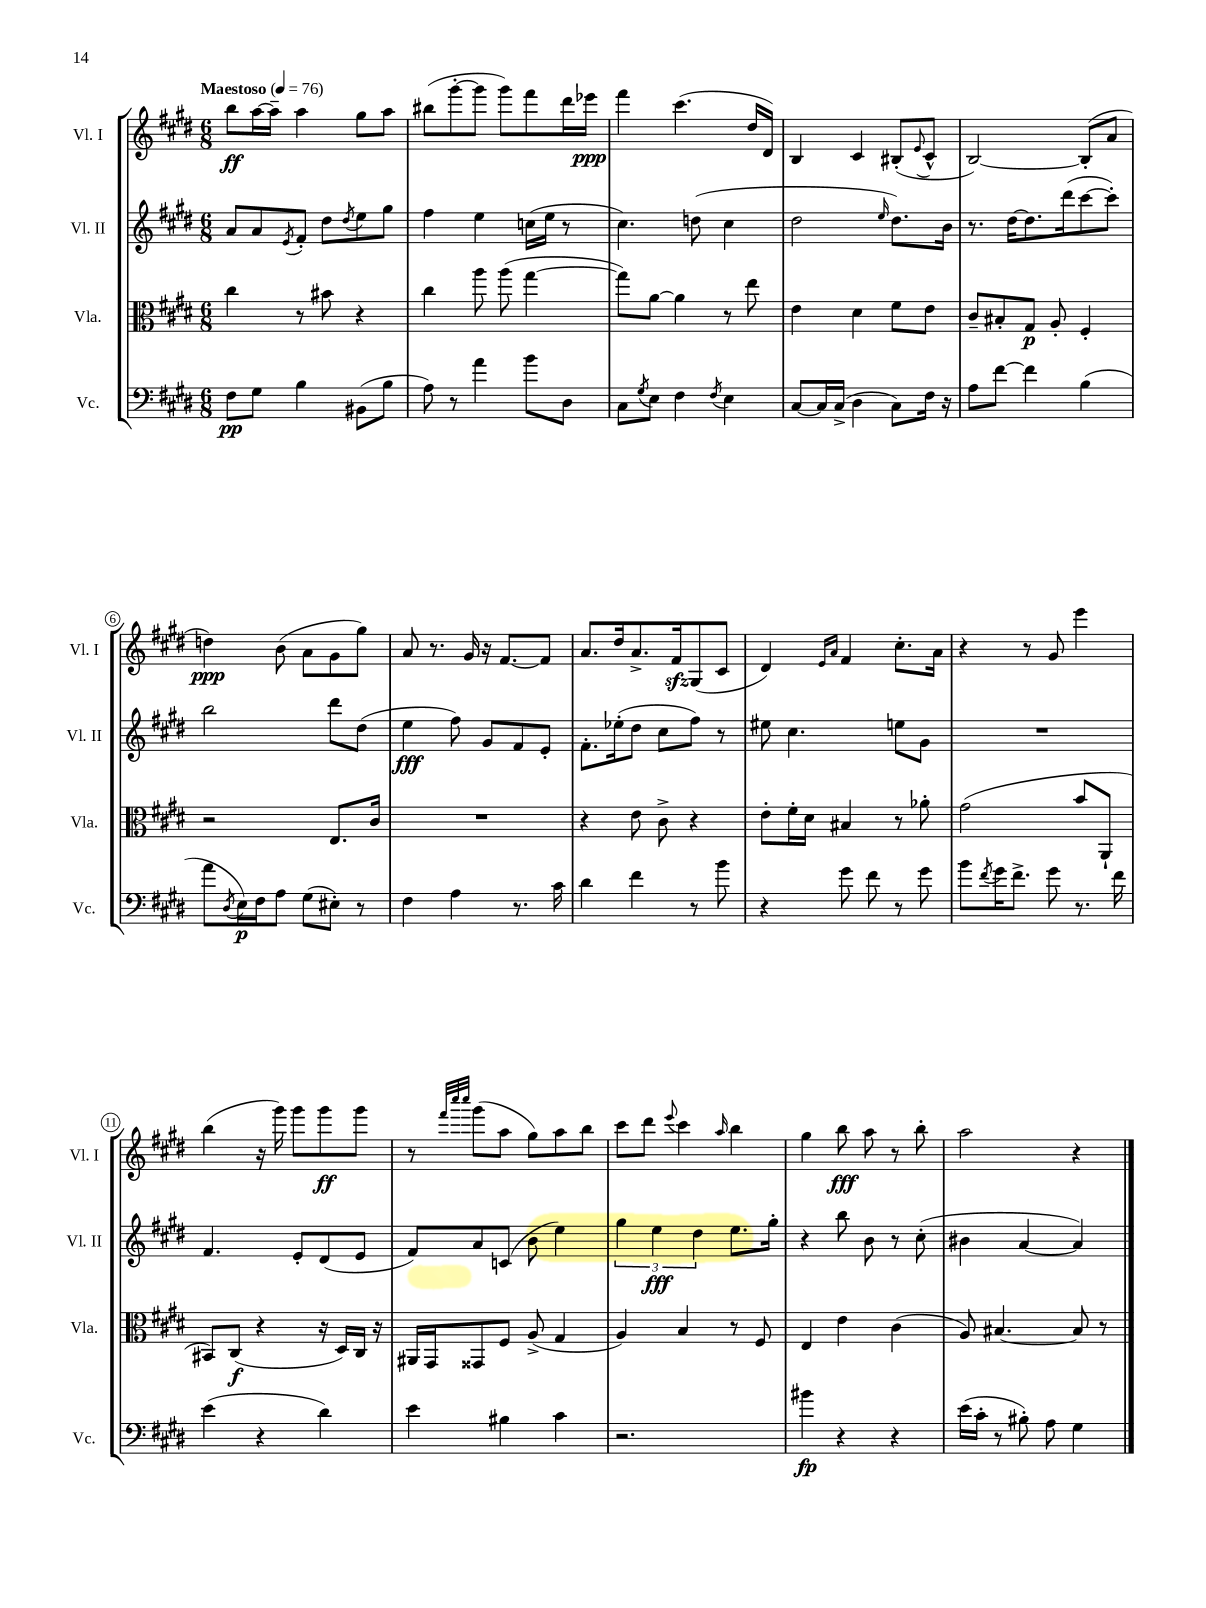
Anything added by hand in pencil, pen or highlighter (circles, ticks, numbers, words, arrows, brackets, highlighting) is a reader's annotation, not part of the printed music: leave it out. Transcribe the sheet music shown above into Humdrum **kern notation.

**kern	**dynam	**kern	**dynam	**kern	**dynam	**kern	**dynam
*part4	*part4	*part3	*part3	*part2	*part2	*part1	*part1
*staff4	*staff4	*staff3	*staff3	*staff2	*staff2	*staff1	*staff1
*I"Vc.	*	*I"Vla.	*	*I"Vl. II	*	*I"Vl. I	*
*I'Vc.	*	*I'Vla.	*	*I'Vl. II	*	*I'Vl. I	*
*clefF4	*	*clefC3	*	*clefG2	*	*clefG2	*
*k[f#c#g#d#]	*	*k[f#c#g#d#]	*	*k[f#c#g#d#]	*	*k[f#c#g#d#]	*
*M6/8	*	*M6/8	*	*M6/8	*	*M6/8	*
*MM76	*	*MM76	*	*MM76	*	*MM76	*
=1	=1	=1	=1	=1	=1	=1	=1
!	!	!	!	!	!	!LO:TX:a:B:t=Maestoso	!
8F#\L	pp	4cc#\	.	8a/L	.	8bb\L	ff
8G#\J	.	.	.	8a/	.	[16aa\L	.
.	.	.	.	.	.	16aa~\JJ]	.
.	.	.	.	8qe/	.	.	.
4B\	.	8r	.	8f#'/J	.	4aa\	.
.	.	8b#X\	.	8dd#\L	.	.	.
.	.	.	.	8qdd#/	.	.	.
(8BB#X\L	.	4r	.	8ee\	.	8gg#\L	.
8B\J	.	.	.	8gg#\J	.	8aa\J	.
=2	=2	=2	=2	=2	=2	=2	=2
8A\)	.	4cc#\	.	4ff#\	.	(8bb#X\L	.
8r	.	.	.	.	.	[8ggg#'\	.
4a\	.	8aa\	.	4ee\	.	8ggg#\J]	.
.	.	(8aa\	.	.	.	8ggg#\L)	.
8b\L	.	[4gg#\	.	(16ccn\LL	.	8fff#\	.
.	.	.	.	16ee\JJ	.	.	.
8D#\J	.	.	.	8r	.	16ddd#\L	.
.	.	.	.	.	.	16eee-X\JJ	ppp
=3	=3	=3	=3	=3	=3	=3	=3
8C#\L	.	8gg#\L])	.	4.cc#\)	.	4fff#\	.
8qG#/	.	.	.	.	.	.	.
8E\J	.	[8a\J	.	.	.	.	.
4F#\	.	4a\]	.	.	.	(4.ccc#\	.
.	.	.	.	(8ddn\	.	.	.
8qF#/	.	.	.	.	.	.	.
4E\	.	8r	.	4cc#\	.	.	.
.	.	8ee\	.	.	.	16dd#/LL	.
.	.	.	.	.	.	16d#/JJ)	.
=4	=4	=4	=4	=4	=4	=4	=4
[8C#/L	.	4e\	.	2dd#\	.	4B/	.
16C#/L]	.	.	.	.	.	.	.
(16C#^/JJ	.	.	.	.	.	.	.
4D#\	.	4d#\	.	.	.	4c#/	.
.	.	.	.	16qqee/	.	.	.
8C#\L)	.	8f#\L	.	8.dd#\L)	.	(8B#X'/L	.
.	.	.	.	.	.	8qqe/	.
16F#\Jk	.	8e\J	.	.	.	8c#^^/J	.
16r	.	.	.	16b\Jk	.	.	.
=5	=5	=5	=5	=5	=5	=5	=5
8A\L	.	8c#~/L	.	8.r	.	[2B/)	.
[8f#\J	.	8B#X'/	.	.	.	.	.
.	.	.	.	[16dd#\KL	.	.	.
4f#\]	.	8G#/J	p	8.dd#\]	.	.	.
.	.	8A'/	.	.	.	.	.
.	.	.	.	(16ddd#\k	.	.	.
(4B\	.	4F#'/	.	[8ccc#\	.	(8B'/L]	.
.	.	.	.	8ccc#'\J])	.	8a/J	.
!!LO:LB:g=z
=6	=6	=6	=6	=6	=6	=6	=6
8a\L	.	2r	.	2bb\	.	4ddn\)	ppp
8qD#/	.	.	.	.	.	.	.
16E\L)	p	.	.	.	.	.	.
16F#\J	.	.	.	.	.	.	.
8A\J	.	.	.	.	.	(8b\	.
(8G#\L	.	.	.	.	.	8a\L	.
8E#X'\J)	.	8.E/L	.	8ddd#\L	.	8g#\	.
8r	.	.	.	(8dd#\J	.	8gg#\J)	.
.	.	16c#/Jk	.	.	.	.	.
=7	=7	=7	=7	=7	=7	=7	=7
4F#\	.	2.r	.	4ee\	fff	8a/	.
.	.	.	.	.	.	8.r	.
4A\	.	.	.	8ff#\)	.	.	.
.	.	.	.	.	.	16g#/	.
.	.	.	.	8g#/L	.	16r	.
.	.	.	.	.	.	[8.f#/L	.
8.r	.	.	.	8f#/	.	.	.
.	.	.	.	8e'/J	.	8f#/J]	.
16c#\	.	.	.	.	.	.	.
=8	=8	=8	=8	=8	=8	=8	=8
4d#\	.	4r	.	8.f#'\L	.	8.a/L	.
.	.	.	.	(16ee-X'\k	.	16dd#/k	.
4f#\	.	8e\	.	8dd#\J	.	8.a^/	.
.	.	8c#^\	.	8cc#\L	.	.	.
.	.	.	.	.	.	16f#zz/k	.
8r	.	4r	.	8ff#\J)	.	(8G#/	.
8b\	.	.	.	8r	.	8c#/J	.
=9	=9	=9	=9	=9	=9	=9	=9
4r	.	8e'\L	.	8ee#X\	.	4d#/)	.
.	.	16f#'\L	.	4.cc#\	.	.	.
.	.	16d#\JJ	.	.	.	.	.
.	.	.	.	.	.	16qqe/LL	.
.	.	.	.	.	.	16qqa/JJ	.
8g#\	.	4B#X/	.	.	.	4f#/	.
8f#\	.	.	.	.	.	.	.
8r	.	8r	.	8een\L	.	8.cc#'\L	.
8g#\	.	8a-X'\	.	8g#\J	.	.	.
.	.	.	.	.	.	16a\Jk	.
=10	=10	=10	=10	=10	=10	=10	=10
8b\L	.	(2g#\	.	2.r	.	4r	.
8qf#/	.	.	.	.	.	.	.
16g#\K	.	.	.	.	.	.	.
8.f#^\J	.	.	.	.	.	.	.
.	.	.	.	.	.	8r	.
8g#\	.	.	.	.	.	8g#/	.
8.r	.	8b/L	.	.	.	4eee\	.
.	.	8AA`/J	.	.	.	.	.
16f#\	.	.	.	.	.	.	.
!!LO:LB:g=z
=11	=11	=11	=11	=11	=11	=11	=11
(4e\	.	8BB#X/L)	.	4.f#/	.	(4bb\	.
.	.	(8C#/J	f	.	.	.	.
4r	.	4r	.	.	.	16r	.
.	.	.	.	.	.	16ggg#\)	.
.	.	.	.	8e'/L	.	8ggg#\L	.
4d#\)	.	16r	.	(8d#/	.	8ggg#\	ff
.	.	16D#/LL)	.	.	.	.	.
.	.	16C#/JJ	.	8e/J	.	8ggg#\J	.
.	.	16r	.	.	.	.	.
=12	=12	=12	=12	=12	=12	=12	=12
4e\	.	16AA#X/LL	.	8f#/L)	.	8r	.
.	.	16GG#/J	.	.	.	.	.
.	.	.	.	.	.	32qqfff#/LLL	.
.	.	.	.	.	.	32qqcccc#/	.
.	.	.	.	.	.	32qqcccc#/JJJ	.
.	.	8GG##X/	.	8a/	.	(8ggg#\L	.
4B#X\	.	8F#/J	.	(8cn/J	.	8aa\J	.
.	.	(8A^/	.	8b\	.	8gg#\L)	.
4c#\	.	4G#/	.	4ee\)	.	8aa\	.
.	.	.	.	.	.	8bb\J	.
=13	=13	=13	=13	=13	=13	=13	=13
2.r	.	4A/)	.	6gg#\	.	8ccc#\L	.
.	.	.	.	.	.	8ddd#\J	.
.	.	.	.	6ee\	fff	.	.
.	.	.	.	.	.	8qqeee/	.
.	.	4B/	.	.	.	4ccc#\	.
.	.	.	.	6dd#\	.	.	.
.	.	.	.	.	.	16qqaa/	.
.	.	8r	.	8.ee\L	.	4bb\	.
.	.	8F#/	.	.	.	.	.
.	.	.	.	16gg#'\Jk	.	.	.
=14	=14	=14	=14	=14	=14	=14	=14
4b#X\	fp	4E/	.	4r	.	4gg#\	.
4r	.	4e\	.	8bb\	.	8bb\	fff
.	.	.	.	8b\	.	8aa\	.
4r	.	(4c#\	.	8r	.	8r	.
.	.	.	.	(8cc#'\	.	8bb'\	.
=15	=15	=15	=15	=15	=15	=15	=15
(16e\LL	.	8A/)	.	4b#X\	.	2aa\	.
16c#'\JJ	.	.	.	.	.	.	.
8r	.	[4.B#X/	.	.	.	.	.
8B#X'\)	.	.	.	[4a/	.	.	.
8A\	.	.	.	.	.	.	.
4G#\	.	8B#/]	.	4a/])	.	4r	.
.	.	8r	.	.	.	.	.
==	==	==	==	==	==	==	==
*-	*-	*-	*-	*-	*-	*-	*-
